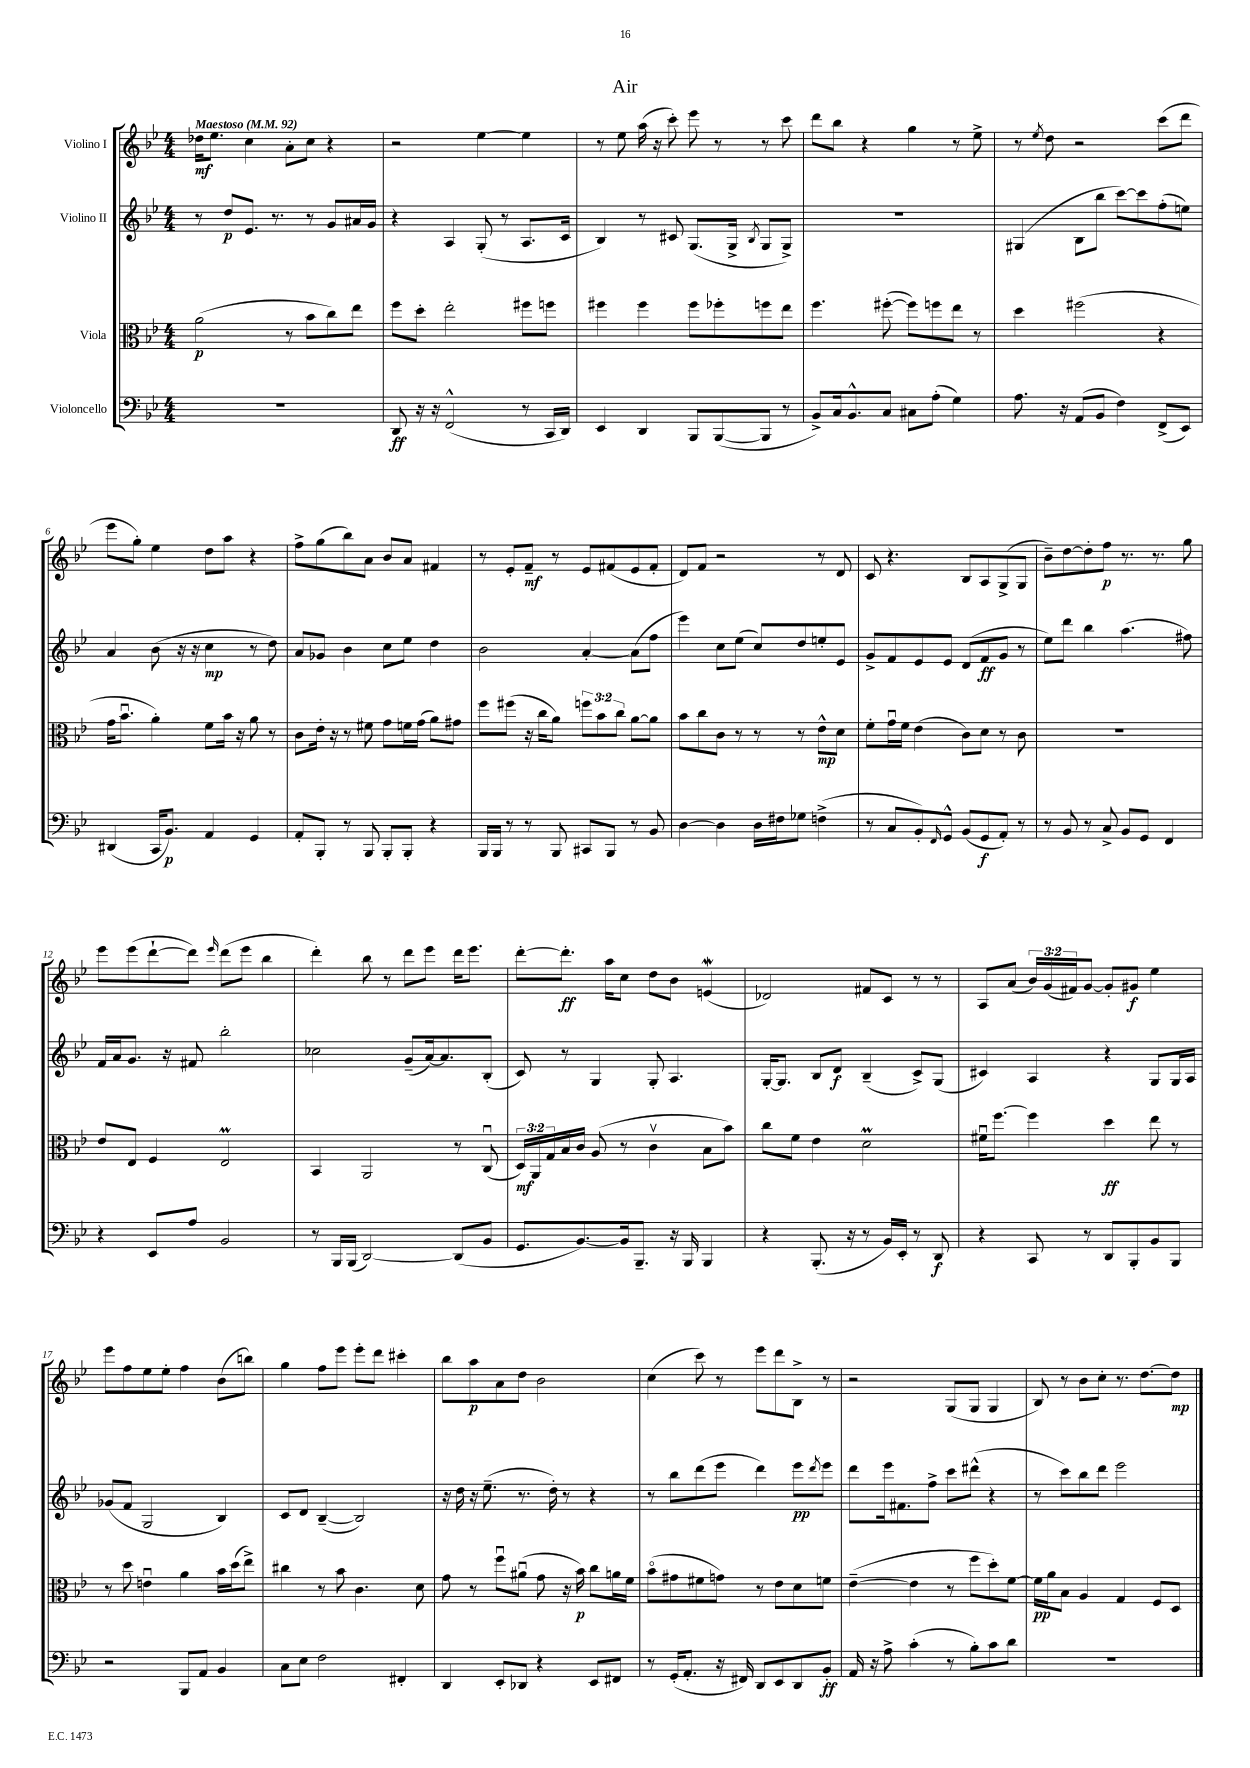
\header { title = "Air" }
<<
\new StaffGroup <<
\new Staff = "s0" \with { instrumentName = "Violino I" } {
    \clef treble \key bes \major \numericTimeSignature \time 4/4 \override Staff.TupletNumber.text = #tuplet-number::calc-fraction-text \tempo "Maestoso" 4 = 92
    des''16\mf ees''8. c''4 a'8-. c''8 r4 |
    r2 ees''4~ ees''4 |
    r8 ees''8 a''16( r16 c'''8-.) ees'''8 r8 r8 c'''8 |
    d'''8 bes''8 r4 g''4 r8 ees''8-> |
    r8 \acciaccatura { ees''8 } d''8 r2 c'''8( d'''8 |
    ees'''8 g''8-.) ees''4 d''8 a''8 r4 |
    f''8-> g''8( bes''8) a'8 bes'8 a'8 fis'4 |
    r8 ees'8-. f'8--\mf r8 ees'8 fis'8( ees'8 fis'8-. |
    d'8) f'8 r2 r8 d'8 |
    c'8 r4. bes8 a8 g8->( g8 |
    bes'8--) d''8~ d''8-. f''8\p r8. r8. g''8 |
    ees'''8 ees'''8( d'''8~-! d'''8) \grace { ees'''16 } d'''8( ees'''8 bes''4 |
    d'''4-.) bes''8 r8 d'''8 ees'''8 d'''16 ees'''8. |
    d'''8~-. d'''8.-.\ff a''16 c''8 d''8 bes'8 e'4\mordent( |
    des'2) fis'8 c'8 r8 r8 |
    a8 a'8( \tuplet 3/2 { bes'16) g'16( fis'16) } g'8~ g'8-. gis'8\f ees''4 |
    ees'''8 f''8 ees''8 ees''8-. f''4 bes'8( b''8) |
    g''4 f''8 ees'''8 ees'''8-. d'''8 cis'''4-. |
    bes''8 a''8\p a'8 d''8 bes'2 |
    c''4( c'''8) r8 ees'''8 d'''8 bes8-> r8 |
    r2 g8( g8 g4 |
    bes8) r8 bes'8 c''8-. r8. d''8.~ d''8\mp \bar "|." |
}
\new Staff = "s1" \with { instrumentName = "Violino II" } {
    \clef treble \key bes \major \numericTimeSignature \time 4/4
    r8 d''8\p ees'8. r8. r8 g'8 ais'16 g'16 |
    r4 a4 g8-.( r8 a8. c'16 |
    bes4) r8 cis'8 g8.( g16-> \acciaccatura { bes8 } g8 g8->) |
    R1 |
    gis4( bes8 bes''8 c'''8~) c'''8 f''8-.( e''8) |
    a'4 bes'8( r16 r16 c''4\mp r8 d''8) |
    a'8 ges'8 bes'4 c''8 ees''8 d''4 |
    bes'2 a'4~-. a'8( f''8 |
    ees'''4) c''8 ees''8( c''8) d''8 e''8-. ees'8 |
    g'8-> f'8 ees'8 ees'8 d'8( f'8\ff g'8 r8 |
    ees''8) d'''8 bes''4 a''4.( fis''8) |
    f'16 a'16 g'8. r16 fis'8 bes''2-. |
    ces''2 g'8--( a'16~) a'8. bes8-.( |
    c'8) r8 g4 g8-. a4. |
    g16~-. g8. bes8 d'8\f bes4--( c'8->) g8( |
    cis'4) a4 r4 g8 g16 a16 |
    ges'8( f'8 g2 bes4) |
    c'8 d'8 bes4~--( bes2) |
    r16 d''16 r16 ees''8.--( r8. d''16-.) r8 r4 |
    r8 bes''8 d'''8( ees'''8 d'''4) ees'''8\pp \acciaccatura { d'''8 } ees'''8 |
    d'''8 ees'''16 fis'8. f''8-> c'''8 dis'''8-^( r4 |
    r8 c'''8) bes''8 d'''8 ees'''2 \bar "|." |
}
\new Staff = "s2" \with { instrumentName = "Viola" } {
    \clef alto \key bes \major \numericTimeSignature \time 4/4 \override Staff.TupletNumber.text = #tuplet-number::calc-fraction-text
    a'2\p( r8 bes'8 c''8) ees''8 |
    f''8 d''8-. ees''2-. fis''8 f''8 |
    fis''4 fis''4 fis''8 fes''8-. f''8 ees''8 |
    f''4. fis''8~-.( fis''8) f''8 ees''8 r8 |
    d''4 fis''2( r4 |
    g'16 bes'8.\downbow a'4-.) f'8 bes'16 r16 a'8 r8 |
    c'8 ees'16-. r16 r8 fis'8 g'8 f'16 g'16( a'8) gis'8 |
    f''8 fis''8( r16 c''16 a'8) \tuplet 3/2 { f''8 bes'8 c''8 } a'8~ a'8 |
    bes'8 c''8 c'8 r8 r8 r8 ees'8-^\mp d'8 |
    f'8-. g'16\downbow f'16 ees'4( c'8) d'8 r8 c'8 |
    r1 |
    ees'8 ees8 f4 ees2\prall |
    bes,4 a,2 r8 c8\downbow( |
    \tuplet 3/2 { d16\mf) a,16 g16 } bes16 c'16 a8( r8 c'4\upbow bes8 bes'8) |
    c''8 f'8 ees'4 d'2\prall |
    fis'16\downbow f''8.~ f''4 d''4\ff ees''8 r8 |
    r8 d''8 e'4\downbow a'4 bes'16 d''16( ees''8->) |
    cis''4 r8 bes'8 c'4. d'8 |
    g'8 r8 f''8\downbow ais'8\downbow( g'8 r16 bes'16\p) c''8 a'16 f'16 |
    bes'8\flageolet( gis'8 fis'8 g'8) r8 ees'8 d'8 f'8 |
    ees'4~--( ees'4 r8 f''8 d''8-.) f'8~ |
    f'16\pp a'16 bes8 a4 g4 f8 d8 \bar "|." |
}
\new Staff = "s3" \with { instrumentName = "Violoncello" } {
    \clef bass \key bes \major \numericTimeSignature \time 4/4
    r1 |
    d,8\ff r16 r16 f,2-^( r8 c,16 d,16) |
    ees,4 d,4 bes,,8 bes,,8~( bes,,8 r8 |
    bes,8->) c16 bes,8.-^ c8 cis8 a8-.( g4) |
    a8. r16 a,8( bes,8 f4) f,8->( ees,8) |
    dis,4( c,16 bes,8.\p) a,4 g,4 |
    a,8-. bes,,8-. r8 bes,,8 bes,,8-. bes,,8-. r4 |
    bes,,16 bes,,16 r8 r8 bes,,8 cis,8 bes,,8 r8 bes,8 |
    d4~ d4 d16 fis16 ges8 f4->( |
    r8 c8 bes,8-.) \grace { f,16 } g,8-^ bes,8( g,8\f a,8-.) r8 |
    r8 bes,8 r8 c8-> bes,8 g,8 f,4 |
    r4 ees,8 a8 bes,2 |
    r8 bes,,16 bes,,16( d,2~) d,8( bes,8 |
    g,8. bes,8.~) bes,16 bes,,8.-- r16 bes,,16 bes,,4 |
    r4 bes,,8.-.( r16 r8 bes,16) ees,16-. r8 d,8\f |
    r4 c,8 r8 d,8 bes,,8-. bes,8 bes,,8 |
    r2 bes,,8 a,8 bes,4 |
    c8 ees8 f2 fis,4-. |
    d,4 ees,8-. des,8 r4 ees,8 fis,8 |
    r8 g,16-.( a,8.-. r16 fis,16) d,8 ees,8 d,8 bes,8-.\ff |
    a,16 r16 a8-> c'4-.( r8 bes8-.) c'8 d'8 |
    R1 \bar "|." |
}
>>
>>
